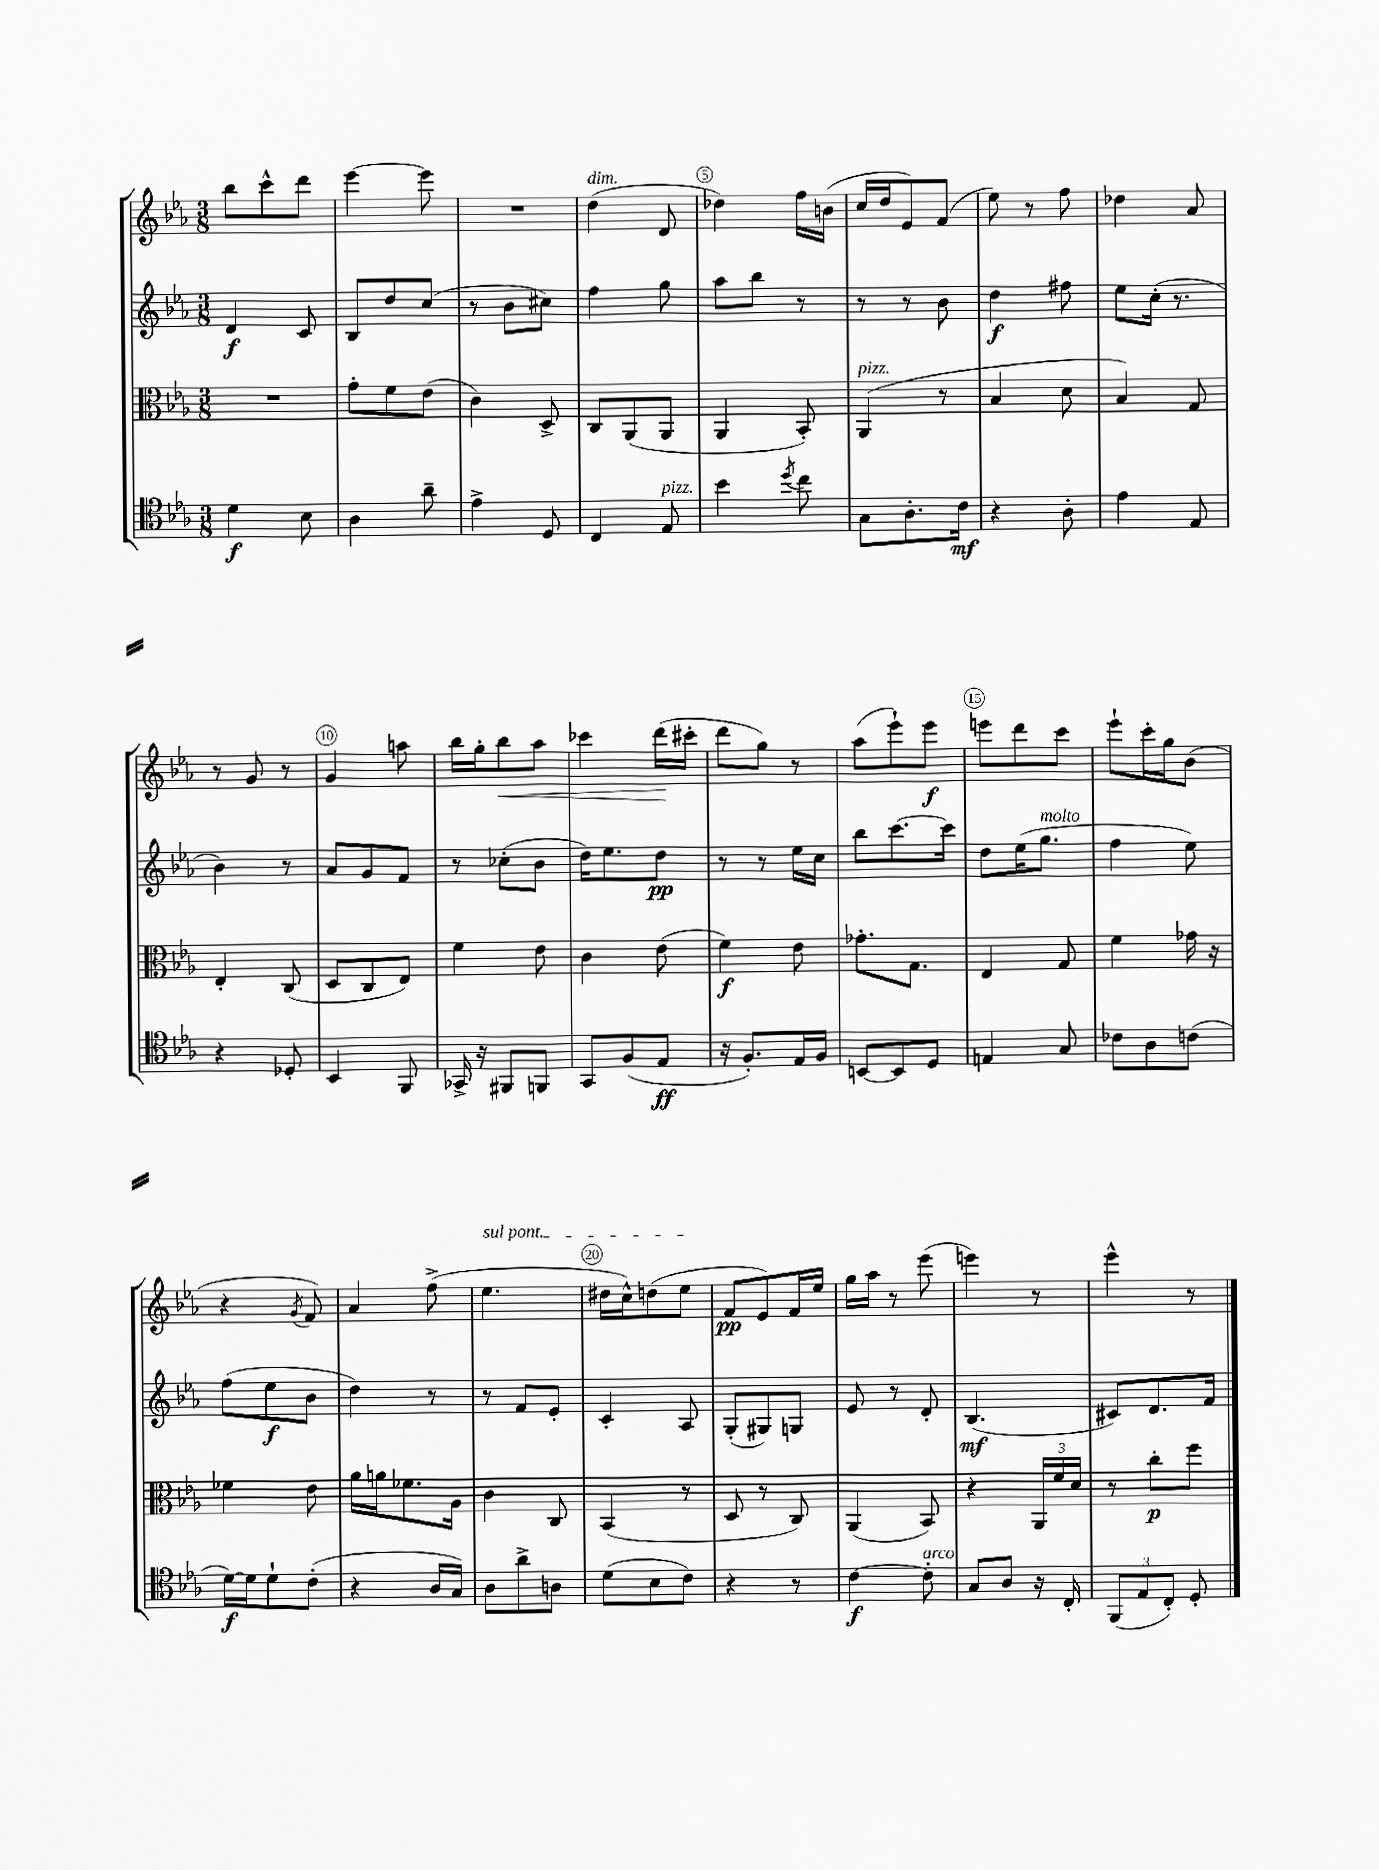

**kern	**kern	**kern	**kern
*staff4	*staff3	*staff2	*staff1
*clefC4	*clefC3	*clefG2	*clefG2
*k[b-e-a-]	*k[b-e-a-]	*k[b-e-a-]	*k[b-e-a-]
*M3/8	*M3/8	*M3/8	*M3/8
4d	4.r	4d	8bb-
.	.	.	8ccc^^
8B-	.	8c	8ddd
=	=	=	=
4A-	8g'	8B-	[4eee-
.	8f	8dd	.
8a-~	(8e-	(8cc	8eee-]
=	=	=	=
4e-^	4c)	8r	4.r
.	.	8b-	.
8D	8D^	8cc#)	.
=	=	=	=
4C	8C	4ff	(4dd
.	(8AA-	.	.
8E-	8AA-	8gg	8d
=	=	=	=
4b-	4AA-	8aa-	4dd-)
.	.	8bb-	.
8qdd	.	.	.
8cc	8BB-')	8r	16ff
.	.	.	(16b
=	=	=	=
8G	(4AA-	8r	16cc
.	.	.	16dd
8.A-'	.	8r	8e-)
.	8r	8b-	(8f
16c	.	.	.
=	=	=	=
4r	4B-	4dd	8ee-)
.	.	.	8r
8A-'	8d	8ff#	8ff
=	=	=	=
4e-	4B-)	8ee-	4dd-
.	.	(16cc'	.
.	.	8.r	.
8E-	8G	.	8a-
=	=	=	=
4r	4E-'	4b-)	8r
.	.	.	8g
8D-'	(8C	8r	8r
=	=	=	=
4BB-	8D	8a-	4g
.	8C	8g	.
8FF	8E-)	8f	8aa
=	=	=	=
16GG-^	4f	8r	16bb-
16r	.	.	16gg'
8FF#	.	(8cc-'	8bb-
8FF	8e-	8b-	8aa-
=	=	=	=
8GG	4c	16dd)	4ccc-
.	.	8.ee-	.
(8F	.	.	.
8E-	(8e-	8dd	(16ddd
.	.	.	16ccc#'
=	=	=	=
16r	4f)	8r	8ddd
8.F')	.	.	.
.	.	8r	8gg)
16E-	8e-	16ee-	8r
16F	.	16cc	.
=	=	=	=
[8BB	8.g-'	8bb-	(8aa-
8BB]	.	[8.ccc	8eee-`)
.	8.G	.	.
8D	.	.	8eee-
.	.	16ccc]	.
=	=	=	=
4E	4E-	8dd	8eee
.	.	(16ee-	8ddd
.	.	8.gg	.
8G	8G	.	8ccc
=	=	=	=
8c-	4f	4ff	8eee-`
8A-	.	.	16ccc'
.	.	.	16gg
(8c	16g-	8ee-)	(8b-
.	16r	.	.
=	=	=	=
[16d)	4f-	(8ff	4r
16d]	.	.	.
8d`	.	8ee-	.
.	.	.	8qg
(8c'	8e-	8b-	8f)
=	=	=	=
4r	16a-	4dd)	4a-
.	16a	.	.
.	8.f-	.	.
16A-	.	8r	(8ff^
16G)	16A-	.	.
=	=	=	=
8A-	4c	8r	4.ee-
8a-^	.	8f	.
8A	8C	8e-'	.
=	=	=	=
(8d	(4BB-	4c'	16dd#
.	.	.	16cc^^)
8B-	.	.	(8dd
8c)	8r	8A-	8ee-
=	=	=	=
4r	8D	(8G'	8f
.	8r	8G#)	8e-)
8r	8C)	8G	16f
.	.	.	16ee-
=	=	=	=
[4c	(4AA-	8e-	16gg
.	.	.	16aa-
.	.	8r	8r
8c']	8BB-)	8d'	(8eee-
=	=	=	=
8G	4r	(4.B-	4eee)
8A-	.	.	.
16r	24AA-	.	8r
.	24f	.	.
16C'	.	.	.
.	24d	.	.
=	=	=	=
(12FF	8r	8c#)	4eee-^^
12E-	.	.	.
.	8cc'	8.d	.
12C')	.	.	.
8D'	8ff	.	8r
.	.	16f	.
==	==	==	==
*-	*-	*-	*-
